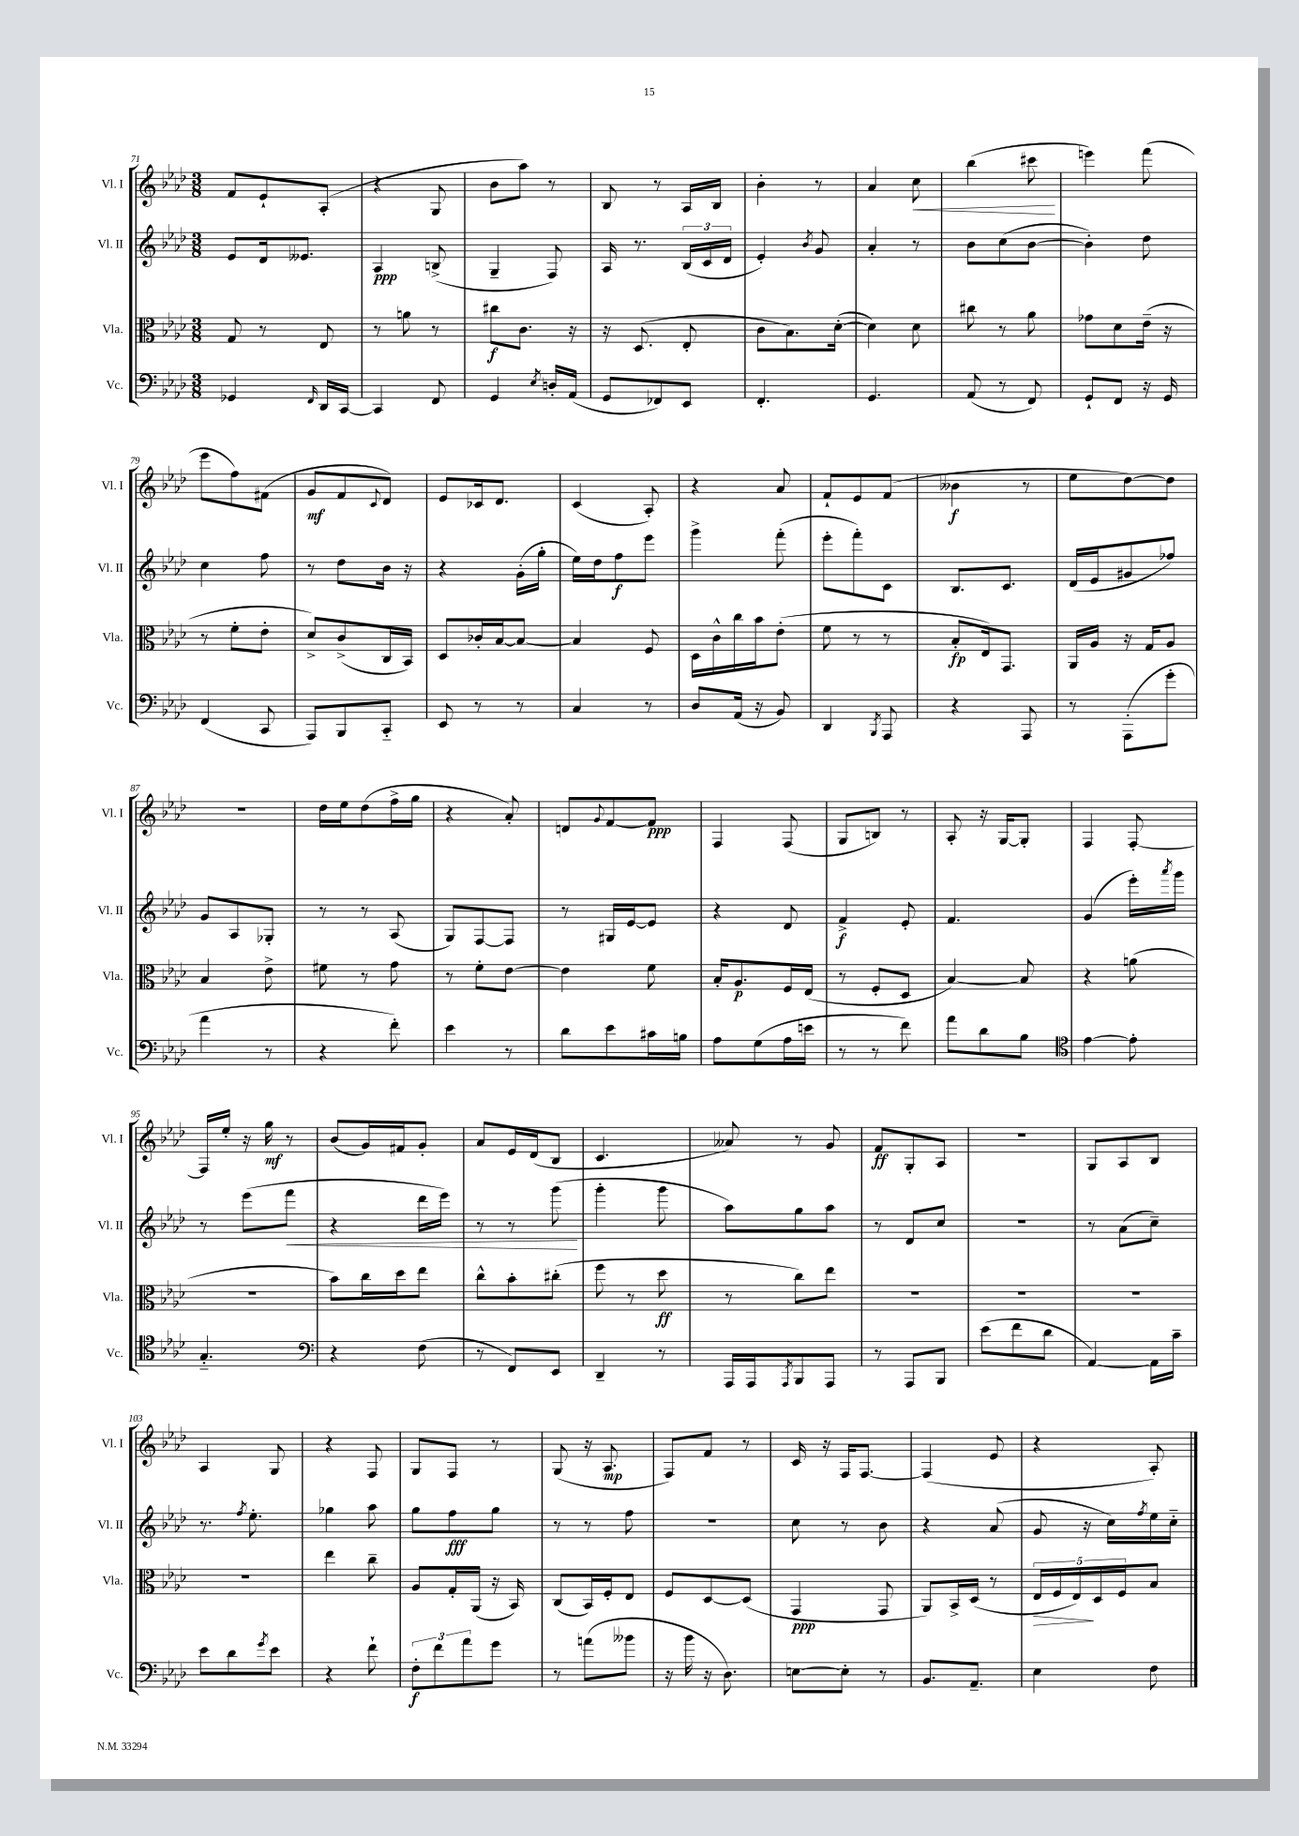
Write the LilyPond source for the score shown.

<<
\new StaffGroup <<
\new Staff = "s0" \with { instrumentName = "Vl. I" shortInstrumentName = "Vl. I" } {
    \clef treble \key aes \major \numericTimeSignature \time 3/8
    f'8 ees'8-! aes8-.( |
    r4 g8 |
    bes'8 aes''8) r8 |
    bes8 r8 aes16 bes16 |
    bes'4-. r8 |
    aes'4 c''8\< |
    bes''4( cis'''8\! |
    e'''4) f'''8( |
    ees'''8 f''8) fis'8( |
    g'8\mf f'8 \appoggiatura { c'8 } des'8) |
    ees'8 ces'16 des'8. |
    c'4( aes8-.) |
    r4 aes'8 |
    f'8-! ees'8 f'8( |
    beses'4\f r8 |
    ees''8 des''8~) des''8 |
    R4. |
    des''16 ees''16 des''8( f''16-> g''16 |
    r4 aes'8-.) |
    d'8 \appoggiatura { g'8 } f'8~ f'8\ppp |
    f4 f8( |
    g8 b8) r8 |
    aes8-. r16 g16~ g8-. |
    f4 f8~-. |
    f16 ees''16-. r16 g''16\mf r8 |
    bes'8( g'16) fis'16 g'8-. |
    aes'8 ees'16 des'16( bes8 |
    c'4. |
    aeses'8) r8 g'8 |
    f'8\ff g8-. aes8 |
    R4. |
    g8 aes8 bes8 |
    aes4 g8 |
    r4 f8 |
    g8 f8 r8 |
    g8( r16 aes8.\mp |
    f8) f'8 r8 |
    c'16 r16 f16 f8.~ |
    f4( ees'8 |
    r4 aes8-.) \bar "|." |
}
\new Staff = "s1" \with { instrumentName = "Vl. II" shortInstrumentName = "Vl. II" } {
    \clef treble \key aes \major \numericTimeSignature \time 3/8
    ees'8 des'16 eeses'8. |
    aes4\ppp b8->( |
    g4-- f8) |
    aes16 r8. \tuplet 3/2 { bes16( c'16 des'16 } |
    ees'4-.) \acciaccatura { bes'8 } g'8 |
    aes'4-. r8 |
    bes'8 c''8( bes'8~ |
    bes'4-.) des''8 |
    c''4 f''8 |
    r8 des''8 bes'16 r16 |
    r4 g'16-.( g''16-. |
    ees''16) des''16 f''8\f ees'''8 |
    g'''4-> f'''8-.( |
    ees'''8-. f'''8-.) c'8 |
    bes8. c'8. |
    des'16( ees'16 gis'8 fes''8) |
    g'8 aes8 ges8-. |
    r8 r8 aes8( |
    g8) f8~ f8 |
    r8 gis16 ees'16~ ees'8 |
    r4 des'8 |
    f'4->\f ees'8-. |
    f'4. |
    g'4( ees'''16-.) \acciaccatura { aes'''8 } g'''16 |
    r8 ees'''8( f'''8\< |
    r4 des'''16 ees'''16) |
    r8 r8 g'''8\!( |
    g'''4-. g'''8 |
    aes''8) g''8 aes''8 |
    r8 des'8 c''8 |
    R4. |
    r8 aes'8( c''8--) |
    r8. \acciaccatura { f''8 } ees''8.-. |
    ges''4 aes''8 |
    g''8 f''8\fff g''8 |
    r8 r8 f''8 |
    R4. |
    c''8 r8 bes'8 |
    r4 aes'8( |
    g'8 r16 c''16) \acciaccatura { f''8 } ees''16 c''16-_ \bar "|." |
}
\new Staff = "s2" \with { instrumentName = "Vla." shortInstrumentName = "Vla." } {
    \clef alto \key aes \major \numericTimeSignature \time 3/8
    g8 r8 ees8 |
    r8 a'8 r8 |
    cis''8\f c'8. r16 |
    r16 des8.( ees8-. |
    c'8 bes8.) des'16~-.( |
    des'4) des'8 |
    cis''8 r8 aes'8 |
    ges'8 des'8 ees'16--( r16 |
    r8 f'8-. ees'8-. |
    des'8->) c'8->( c16 bes,16) |
    des8 ces'16-. bes16~ bes8~ |
    bes4 f8 |
    des16 c'16-^ c''16 bes'16 ees'8-.( |
    f'8 r8 r8 |
    bes8-.\fp ees16) g,8. |
    aes,16 aes16 r16 g16 aes8 |
    bes4 ees'8-> |
    fis'8 r8 g'8 |
    r8 f'8-. ees'8~ |
    ees'4 f'8 |
    bes16-. aes8.\p f16 ees16( |
    r8 f8-. des8 |
    bes4~) bes8 |
    r4 a'8( |
    R4. |
    bes'8) c''16 des''16 ees''8 |
    c''8-^ bes'8-. cis''8-.( |
    f''8 r8 des''8\ff |
    r8 c''8) ees''8 |
    R4. |
    R4. |
    R4. |
    R4. |
    ees''4 c''8-- |
    aes8 g16-. aes,16( r16 bes,16) |
    c8( bes,16) f16-. ees8 |
    f8 des8~ des8( |
    g,4\ppp g,8 |
    aes,8) bes,16-> des16( r8 |
    \tuplet 5/4 { ees16\> f16 ees16\!) des16 f16 } bes8 \bar "|." |
}
\new Staff = "s3" \with { instrumentName = "Vc." shortInstrumentName = "Vc." } {
    \clef bass \key aes \major \numericTimeSignature \time 3/8
    ges,4 \grace { f,16 } des,16 c,16~ |
    c,4 f,8 |
    g,4 \acciaccatura { ees8 } d16-. aes,16( |
    g,8 fes,8) ees,8 |
    f,4.-. |
    g,4. |
    aes,8( r8 f,8) |
    g,8-! f,8 r16 g,16 |
    f,4( c,8 |
    aes,,8) bes,,8 c,8-_ |
    ees,8 r8 r8 |
    c4 r8 |
    des8 aes,16( r16 bes,8) |
    des,4 \acciaccatura { bes,,8 } aes,,8 |
    r4 aes,,8 |
    r8 aes,,8-.( g'8-. |
    aes'4 r8 |
    r4 f'8-.) |
    ees'4 r8 |
    des'8 ees'8 cis'16 b16 |
    aes8 g8( aes16 e'16 |
    r8 r8 f'8) |
    aes'8 des'8 bes8 |
    \clef tenor ees'4~ ees'8-. |
    g4.-_ |
    \clef bass r4 f8( |
    r8 f,8) ees,8 |
    des,4-- r8 |
    aes,,16 aes,,16 \acciaccatura { aes,,8 } bes,,8 aes,,8 |
    r8 aes,,8 bes,,8 |
    ees'8( f'8 des'8 |
    aes,4~) aes,16 c'16-- |
    ees'8 des'8 \acciaccatura { g'8 } ees'8 |
    r4 f'8-! |
    \tuplet 3/2 { f8-.\f f'8 aes'8 } g'8 |
    r8 a'8( beses'8 |
    r16 bes'16 r16 des8.) |
    e8~ e8-. r8 |
    bes,8. aes,8.-- |
    ees4 f8 \bar "|." |
}
>>
>>
\layout { \context { \Score currentBarNumber = #71 } }
